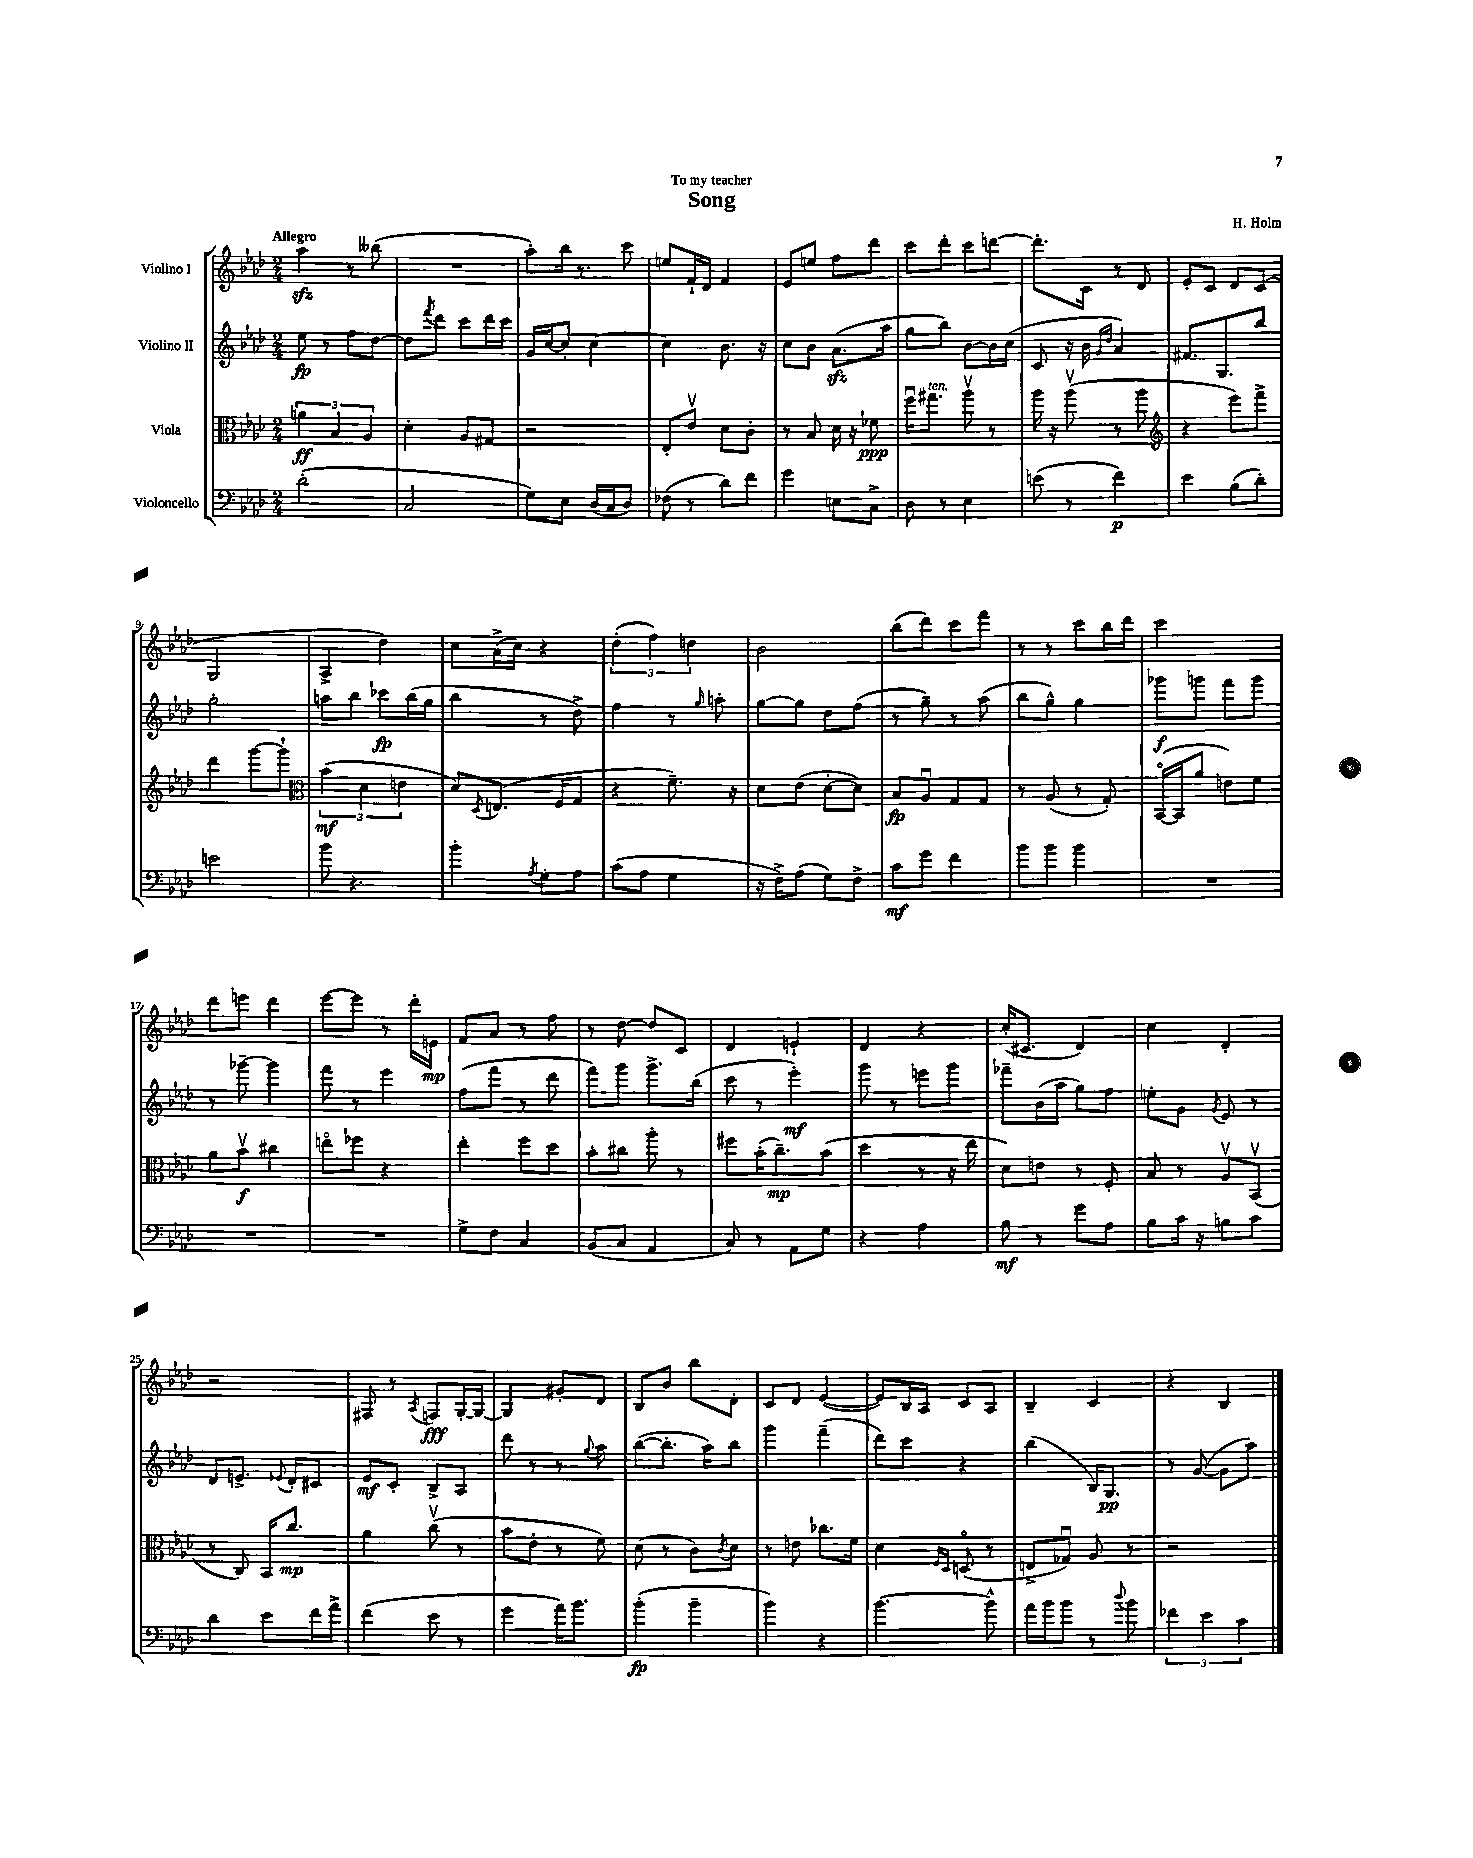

**kern	**kern	**kern	**kern
*staff4	*staff3	*staff2	*staff1
*clefF4	*clefC3	*clefG2	*clefG2
*k[b-e-a-d-]	*k[b-e-a-d-]	*k[b-e-a-d-]	*k[b-e-a-d-]
*M2/4	*M2/4	*M2/4	*M2/4
(2d-'	6a	8ee-	4aa-
.	.	8r	.
.	6B-	.	.
.	.	8ff	8r
.	6A-	.	.
.	.	[8dd-	(8bb--
=	=	=	=
2C	4d-'	8dd-]	2r
.	.	8qfff	.
.	.	8ddd-	.
.	8A-	8ccc	.
.	8G#	16ddd-	.
.	.	16ccc	.
=	=	=	=
8G)	2r	16g	8aa-')
.	.	[16cc	.
8E-	.	8cc']	16bb-
.	.	.	8.r
(16D-	.	[4cc	.
16C	.	.	.
8D-)	.	.	8ccc
=	=	=	=
(8F-	8E-'	4cc]	8ee
8r	8e-v	.	16f`
.	.	.	16d-
8d-)	8d-	8.b-	4f
8f	8c'	.	.
.	.	16r	.
=	=	=	=
4g	8r	8cc	8e-
.	8B-	8b-	8ee
8E	16d-	(8.a-	8ff
.	16r	.	.
8C^	8f-	.	8ddd-
.	.	16aa-	.
=	=	=	=
8D-	16ffu	8gg	8ccc
.	8.gg#	.	.
8r	.	8bb-)	8ddd-'
4E-	8aa-v	[8b-	8ccc
.	8r	16b-]	[8ddd
.	.	(16cc	.
=	=	=	=
(8e	16aa-	8c	8.ddd']
.	16r	.	.
8r	(8aa-v	16r	.
.	.	16b-	16c
.	.	16qqg	.
.	.	16qqdd-	.
4f)	8r	4a-)	8r
.	8aa-	.	8d-
=	=	=	=
*	*clefG2	*	*
4e-	4r	8.f#	8e-'
.	.	.	8c
.	.	8.G	.
(8B-	8eee-)	.	8d-
8d-')	8fff^	8bb-	(8c
=	=	=	=
2e	4ddd-	2gg'	2G
.	[8ggg	.	.
.	8ggg`]	.	.
=	=	=	=
*	*clefC3	*	*
8b-	(6b-	8aa	4A-^
4.r	.	8bb-	.
.	6d-	.	.
.	.	8ccc-	4dd-)
.	6e	.	.
.	.	(16bb-	.
.	.	16gg	.
=	=	=	=
4b-'	8d-)	4bb-	8cc
.	8qD-	.	.
.	(8.E	.	(16a-^
.	.	.	16cc)
8qA-	.	.	.
8G'	.	8r	4r
.	16F	.	.
8A-	8G	8dd-^)	.
=	=	=	=
(8c	4r	4ff	(6dd-'
8A-	.	.	.
.	.	.	6ff)
4G	8.f~)	8r	.
.	.	.	6dd
.	.	16qqgg	.
.	.	8aa'	.
.	16r	.	.
=	=	=	=
16r	8d-	[8gg	2b-
16F^)	.	.	.
(8A-	(8e-	8gg]	.
8G)	[8d-'	8dd-	.
8F^	8d-])	(8ff	.
=	=	=	=
8c	8B-	8r	(8bb-
8g	8A-u	8gg~)	8ddd-)
4f	8G	8r	8ccc
.	8G	(8aa-	8fff
=	=	=	=
8b-	8r	8bb-	8r
8b-	(8A-	8gg^^)	8r
4b-	8r	4gg	8ccc
.	8G')	.	16bb-
.	.	.	16ddd-
=	=	=	=
2r	([16BB-o	8ggg-	2ccc
.	16BB-]	.	.
.	8a-	8ggg	.
.	8e)	8fff	.
.	8f	8ggg	.
=	=	=	=
2r	8a-	8r	8ddd-
.	8b-v	[8ggg-~	8eee
.	4cc#	4ggg-]	4ddd-
=	=	=	=
2r	8eeo	8fff	[8eee-
.	8ff-	8r	8eee-]
.	4r	4eee-	8r
.	.	.	16ddd-'
.	.	.	16e
=	=	=	=
8G^	4ee-'	(8ff	8f
8F	.	8fff	8a-
4C	8ff	8r	8r
.	8dd-	8ddd-	8ff
=	=	=	=
(8BB-	8b-'	8fff)	8r
8C	8cc#	8ggg	[8dd-
4AA-	8aa-'	8.ggg^	8dd-]
.	8r	.	8c
.	.	(16bb-	.
=	=	=	=
8C)	8ff#	8ccc	4d-
8r	(16b-'	8r	.
.	8.cc~)	.	.
8AA-	.	4eee-')	4e`
8G	(8b-	.	.
=	=	=	=
4r	4dd-	8ggg	4d-
.	.	8r	.
4A-	8r	8eee	4r
.	16r	8ggg	.
.	16ee-	.	.
=	=	=	=
8B-	8d-)	8fff-~	(16cc'
.	.	.	8.c#
8r	8e	(16b-	.
.	.	16aa-	.
8g	8r	8gg)	4d-)
8A-	8F'	8ff	.
=	=	=	=
8B-	8B-	8ee'	4cc
16c	8r	8g	.
16r	.	.	.
.	.	8qg	.
8B	8A-v	8e-	4d-'
8c	(8BB-v	8r	.
=	=	=	=
4d-	8r	8d-	2r
.	8C)	8.e^	.
8e-	16BB-	.	.
.	.	8qqe-	.
.	8.cc	16d-'	.
16f	.	8c#	.
16a-^	.	.	.
=	=	=	=
(4f	4a-	8e-	8F#
.	.	8c'	8r
.	.	.	8qA-
8e-	(8ccv	8B-^	8F
8r	8r	8A-	[16G'
.	.	.	16G_
=	=	=	=
4g	8b-	8ddd-	4G]
.	8e-'	8r	.
16a-)	8r	8r	8g#'
8.b-	.	.	.
.	.	8qqgg	.
.	8f)	8aa-	8d-
=	=	=	=
(4b-'	(8d-	([8bb-	8B-
.	8r	8.bb-']	8b-
4b-~	8c)	.	8bb-
.	.	16aa-)	.
.	8qc	.	.
.	8d-	8bb-	8d-'
=	=	=	=
4b-)	8r	4ggg	8c
.	8e	.	8d-
4r	8.cc-	(4fff~	([4e-
.	16f	.	.
=	=	=	=
[4.b-	4d-	8ddd-)	8e-])
.	.	8ccc	16B-
.	.	.	16A-
.	16qqF	.	.
.	16qqD-	.	.
.	(8Do	4r	8c
8b-^^]	8r	.	8A-
=	=	=	=
16a-	8E^	(4bb-	4B-~
16b-	.	.	.
8b-	8G-u)	.	.
8r	8A-	16B-)	4c
.	.	8.G	.
8qqdd-	.	.	.
8b-	8r	.	.
=	=	=	=
6f-	2r	8r	4r
.	.	([8g	.
6e-	.	.	.
.	.	8g]	4B-
6c	.	.	.
.	.	8aa-)	.
==	==	==	==
*-	*-	*-	*-
